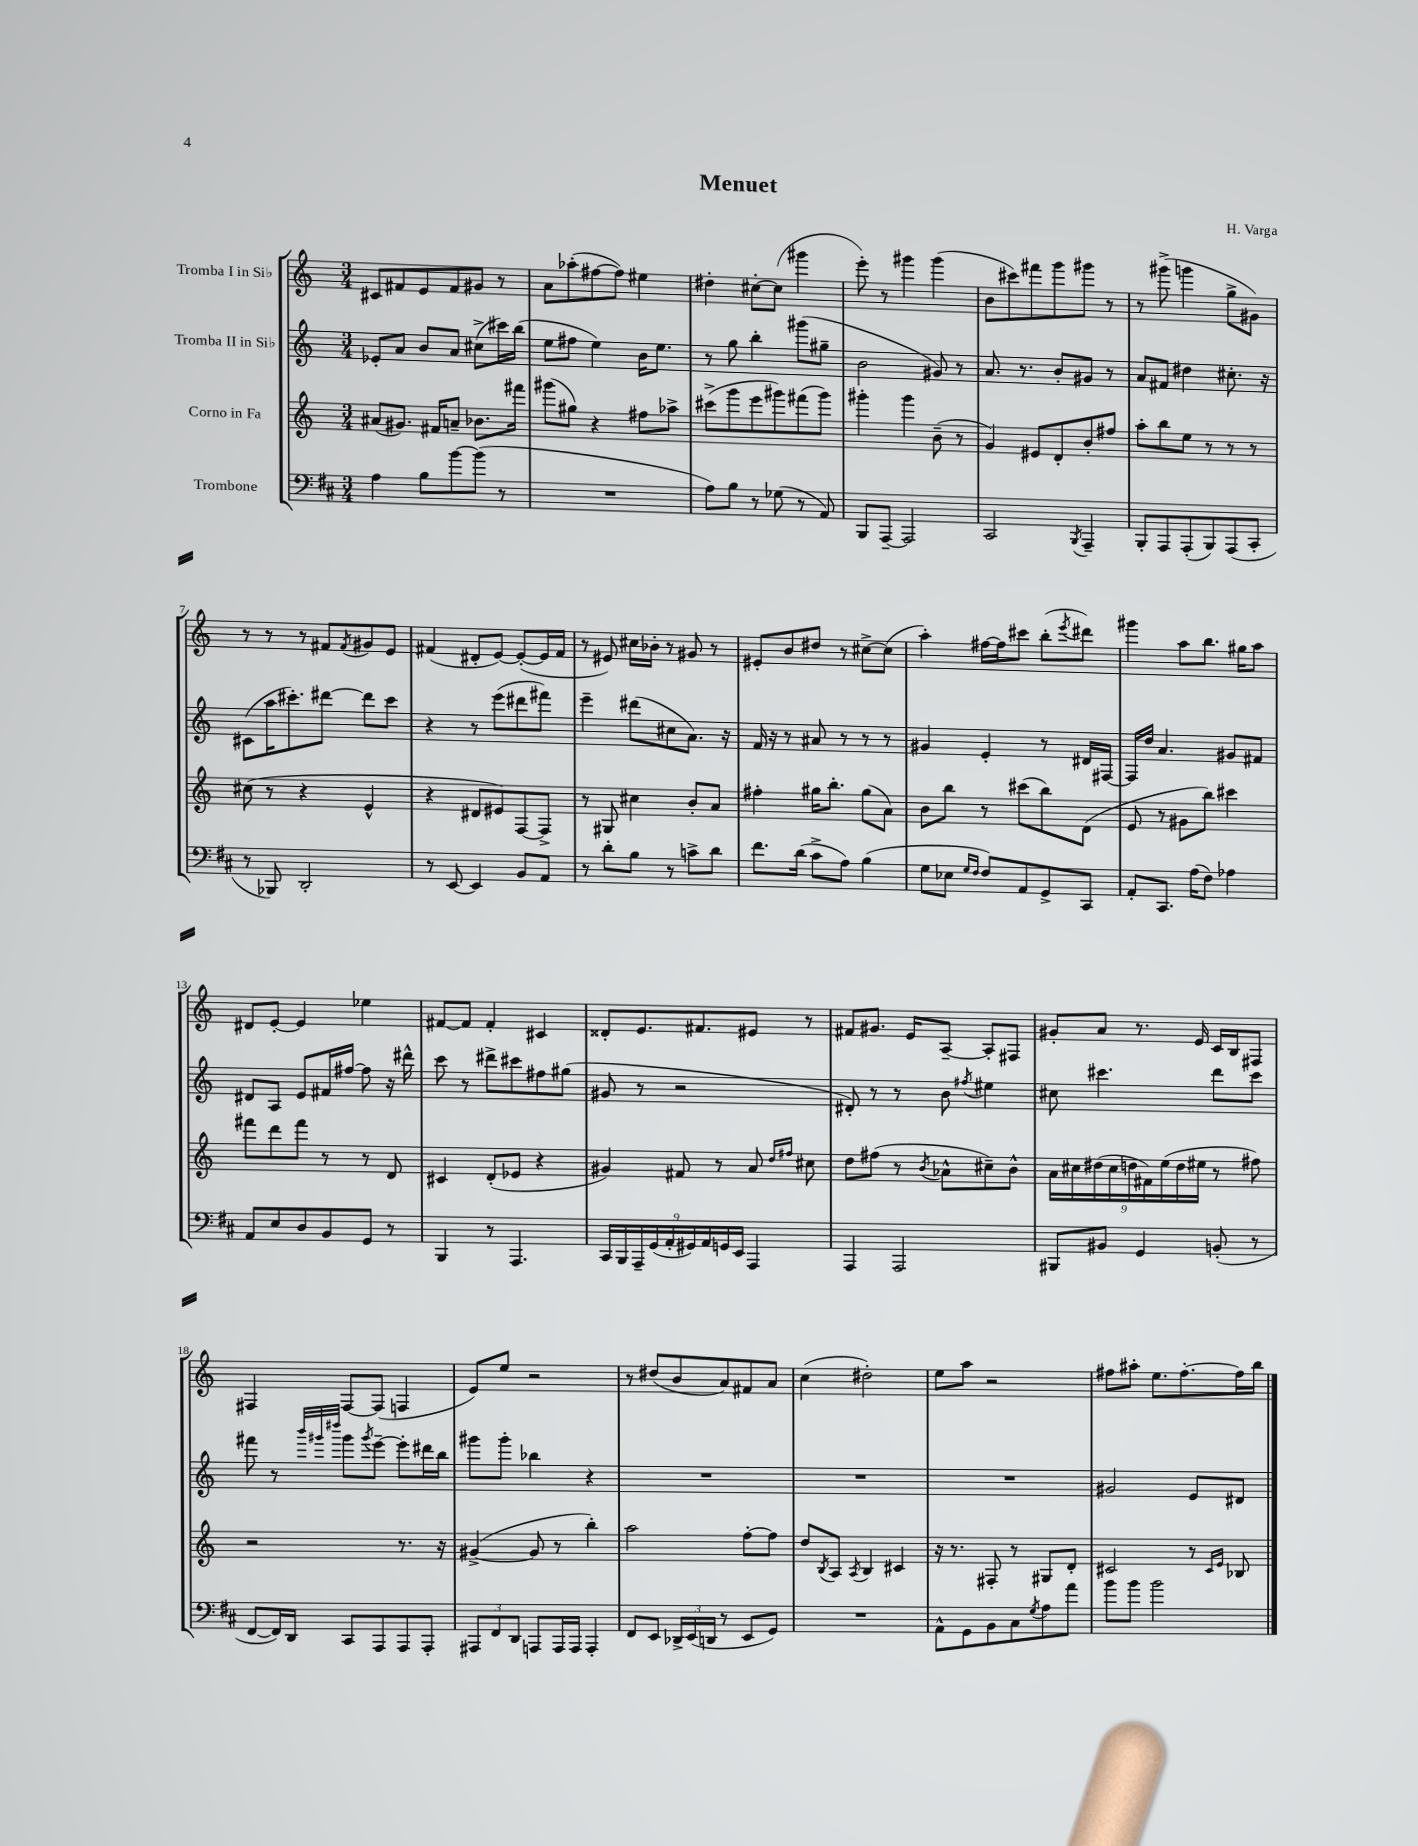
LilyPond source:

\header { title = "Menuet" composer = "H. Varga" }
<<
\new StaffGroup <<
\new Staff = "s0" \with { instrumentName = "Tromba I in Sib" } {
    \clef treble \key c \major \numericTimeSignature \time 3/4
    cis'8 fis'8 e'8 fis'8 gis'8 r8 |
    a'8 aes''8-.( fis''8~ fis''8) eis''4 |
    dis''4-. cis''8~-. cis''8( gis'''4 |
    e'''8-.) r8 gis'''4 gis'''4( |
    b'8 cis'''8) fis'''8 g'''8 gis'''8 r8 |
    r8 gis'''8->( g'''4 g''8-> gis'8) |
    r8 r8 r8 fis'8 \acciaccatura { fis'8 } gis'8 e'8 |
    fis'4( dis'8-. e'8~) e'8~-.( e'16 fis'16 |
    r8 eis'8) cis''16 bes'16-. r8 gis'8 r8 |
    eis'8-. b'8 dis''8 r8 cis''8~-> cis''8( |
    a''4-.) fis''16~ fis''16 cis'''8 b''8-.( \acciaccatura { e'''8 } dis'''8) |
    gis'''4 a''8 b''8. gis''16 a''8 |
    dis'8 e'8~-. e'4 ees''4 |
    fis'8~ fis'8 fis'4-. cis'4 |
    disis'8-. e'8. fis'8. eis'8 r8 |
    fis'8 gis'8. e'16 a8~-- a8-. fis8 |
    gis'8-. a'8 r8. e'16 c'16 b16 fis8 |
    fis4 fis8~ fis8( f4 |
    e'8) e''8 r2 |
    r8 dis''8( b'8 a'8) fis'8 a'8 |
    c''4( dis''2-.) |
    e''8 a''8 r2 |
    fis''8 ais''8-. e''8. fis''8.~-. fis''16 b''16 \bar "|." |
}
\new Staff = "s1" \with { instrumentName = "Tromba II in Sib" } {
    \clef treble \key c \major \numericTimeSignature \time 3/4
    ees'8-. a'8 b'8 a'8 cis''8->( cis'''16) b''16( |
    e''8 fis''8 e''4) b'16 e''8. |
    r8 g''8 b''4-. gis'''8( gis''8-- |
    b'2 gis'8) r8 |
    a'8. r8. b'8-. gis'8 r8 |
    a'8 fis'8 dis''4 cis''8.-. r16 |
    cis'8( a''16 cis'''8.-.) dis'''8~ dis'''8 cis'''8 |
    r4 r8 e'''8( dis'''8 fis'''8) |
    e'''4-- dis'''8( cis''8 a'8.) r16 |
    f'16 r16 r8 ais'8 r8 r8 r8 |
    gis'4 e'4-. r8 dis'16 fis16~ |
    fis16 d''16 a'4. gis'8 fis'8 |
    dis'8 a8 e'8 fis'16 fis''16~ fis''8 r16 dis'''16-^ |
    c'''8 r8 dis'''8-> cis'''8 fis''8 gis''8( |
    gis'8 r8 r2 |
    dis'8-.) r8 r8 b'8 \acciaccatura { fis''8 } eis''4 |
    cis''8 cis'''4. d'''8 cis'''8 |
    fis'''8 r8 \grace { b'''32 gis'''32 dis''''32 } gis'''8 \acciaccatura { gis'''8 } e'''8~-- e'''8-. dis'''16 b''16 |
    gis'''8 gis'''8-. bes''4 r4 |
    R2. |
    R2. |
    R2. |
    gis'2 e'8 dis'8 \bar "|." |
}
\new Staff = "s2" \with { instrumentName = "Corno in Fa" } {
    \clef treble \key c \major \numericTimeSignature \time 3/4
    ais'8( gis'8.) fis'16 a'8-- bes'8. fis'''16 |
    gis'''8( gis''8) r4 fis''8 aes''8-> |
    cis'''8->( g'''8 e'''8 gis'''8) fis'''8( gis'''8) |
    gis'''4-. gis'''4 b'8--( r8 |
    g'4) eis'8 d'8-. b'8-. fis''8 |
    a''8-. b''8 e''8 r8 r8 r8 |
    cis''8( r8 r4 e'4-^ |
    r4 dis'8 eis'8) f8~ f8-> |
    r8 gis8 cis''4 b'8-. a'8 |
    fis''4-. gis''16 b''8.-. gis''8( a'8) |
    b'8 b''8 r8 cis'''8( b''8) d'8( |
    e'8 r8 gis'8 b''8) cis'''4 |
    fis'''8 d'''8 fis'''8 r8 r8 d'8 |
    cis'4 d'8-.( ees'8 r4 |
    gis'4) fis'8 r8 a'8 \grace { d''16 fis''16 } cis''8 |
    d''8 fis''8( r8 \acciaccatura { b'8 } aes'8-^ cis''8--) b'8-^ |
    \tuplet 9/8 { a'16 cis''16 dis''16( cis''16 d''16 fis'16) e''16( d''16 eis''16 } r8 fis''8) |
    r2 r8. r16 |
    gis'4~->( gis'8 r8 b''4-.) |
    a''2 f''8~-. f''8 |
    d''8 \acciaccatura { b8 } a8 \acciaccatura { a8 } b4 cis'4 |
    r16 r8. fis8-. r8 gis8 d'8-. |
    cis'2 r8 \grace { cis'16 e'16 } bes8 \bar "|." |
}
\new Staff = "s3" \with { instrumentName = "Trombone" } {
    \clef bass \key d \major \numericTimeSignature \time 3/4
    a4 b8 b'8~ b'8( r8 |
    R2. |
    a8) b8 r8 ges8( r8 a,8) |
    b,,8 a,,8~-- a,,2 |
    cis,2 \acciaccatura { b,,8 } a,,4-- |
    b,,8-. a,,8 a,,8-.( b,,8) a,,8( cis,8-. |
    r8 bes,,8) d,2-. |
    r8 e,8~ e,4 b,8 a,8 |
    r8 d'8-. b8 r8 c'8-> d'8 |
    fis'8. d'16( cis'8-> a8) b4( |
    g8 ees8 \grace { g16 fis16 } fis8) a,8 g,8-> cis,8 |
    a,8-. cis,8. a16( fis8) aes4 |
    a,8 e8 d8 b,8 g,8 r8 |
    b,,4 r8 a,,4. |
    \tuplet 9/8 { cis,16 b,,16 a,,16-- g,16( a,16-. gis,16) a,16 g,16 e,16 } a,,4 |
    a,,4 a,,2 |
    bis,,8 bis,8 g,4 b,8-.( r8 |
    fis,8~ fis,16) d,16 cis,8 a,,8 a,,8 a,,8-. |
    \tuplet 3/2 { ais,,8 fis,8 d,8 } a,,8 a,,16 a,,16 a,,4-. |
    fis,8 e,8 \tuplet 3/2 { des,16-> e,16( d,16 } r8 e,8 g,8) |
    R2. |
    a,8-^ g,8 b,8 cis8 \acciaccatura { g8 } a8 a'8 |
    b'8 b'8 b'2 \bar "|." |
}
>>
>>
